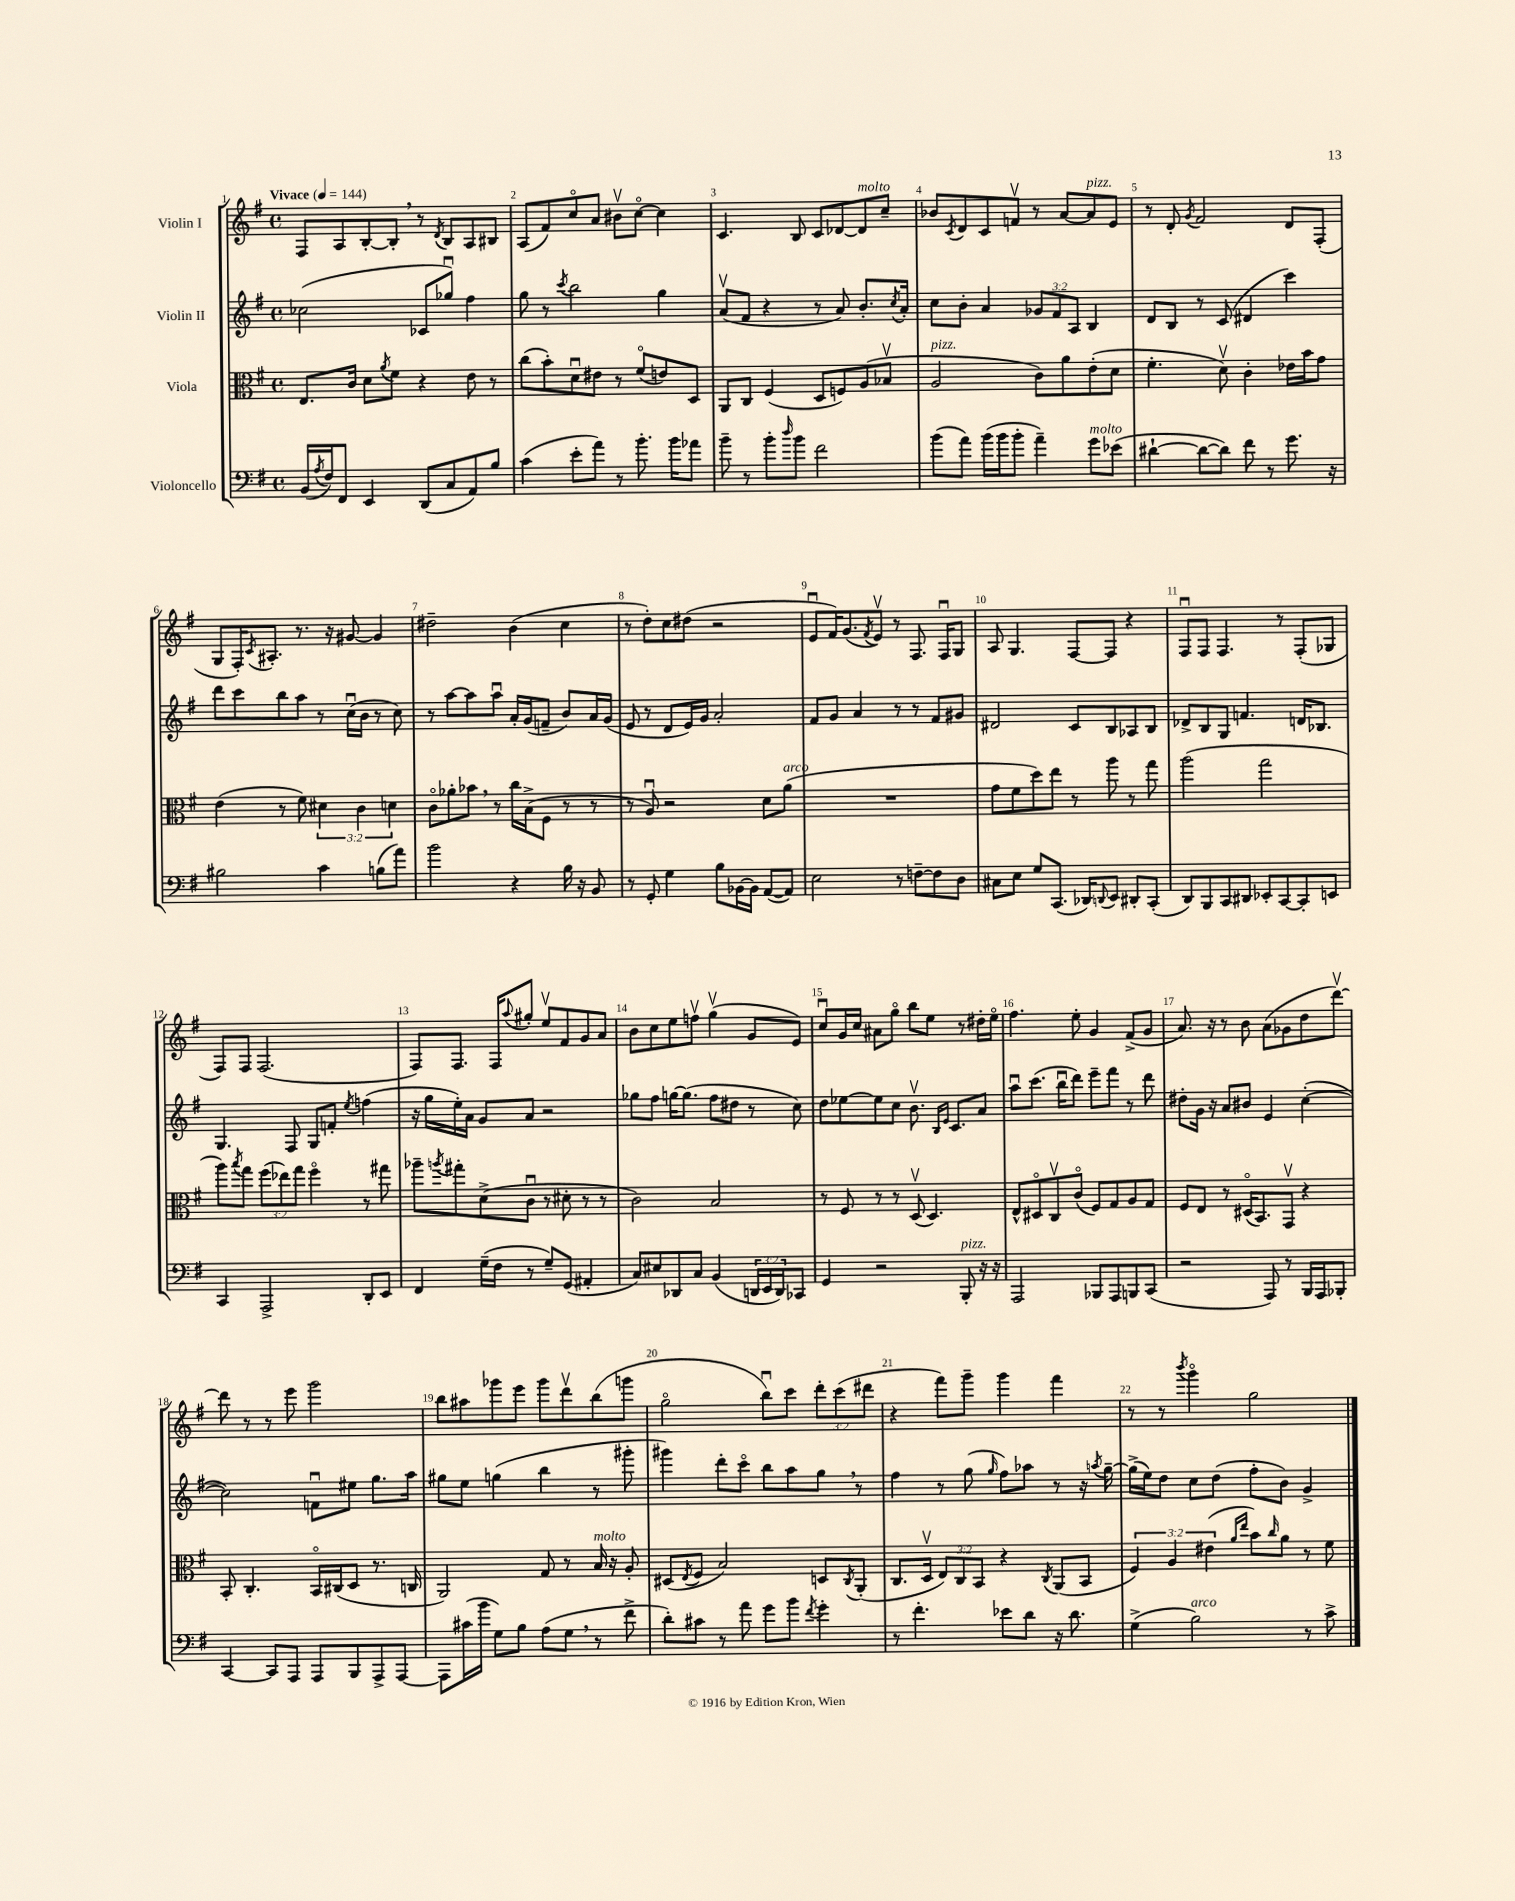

**kern	**kern	**kern	**kern
*staff4	*staff3	*staff2	*staff1
*clefF4	*clefC3	*clefG2	*clefG2
*k[f#]	*k[f#]	*k[f#]	*k[f#]
*M4/4	*M4/4	*M4/4	*M4/4
*met(c)	*met(c)	*met(c)	*met(c)
*MM144	*MM144	*MM144	*MM144
(16BB/LL	8.E/L	(2cc-\	8F#/L
8qA/	.	.	.
16F#/J)	.	.	.
8FF#/J	.	.	8A/
.	16c/Jk	.	.
4EE/	8d\L	.	[8B'/
.	8qa/	.	.
.	8f#\J	.	8B'/]J
(8DD/L	4r	8c-/L	8r
.	.	.	8qd/
8C/	.	8gg-u/J)	8B/L
8AA/)	8e\	4ff#\	8A/
8B/J	8r	.	8B#/J
=	=	=	=
(4c\	(8cc\L	8gg\	(8A/L
.	8b'\)	8r	8f#/)
.	.	8qccc/	.
8e'\L	8du\	2bb\	8cco/
8a\J)	8e#\J	.	8a/J
8r	8r	.	8b#v\L
8.b'\	(8f#o/L	.	[8cco\J
.	8e/)	4gg\	4cc\]
16b\LK	.	.	.
8a-\J	8D/J	.	.
=	=	=	=
8b~\	8AA/L	(8av/L	4.c/
8r	8C/J	8f#/J	.
8b'\L	(4F#/	4r	.
16qqdd/	.	.	.
8b\J	.	.	8B/
2f#\	8D/L	8r	8c/L
.	8F/)	8a/)	[8d-/
.	(8A/	8.b'/L	8d-/]
.	8B-v/J	.	8cc~/J
.	.	8qcc/	.
.	.	16a'/Jk	.
=	=	=	=
(8b\L	2A/	8cc\L	8b-/L
.	.	.	8qc/
8a\J)	.	8b'\J	8d/
(16b\LL	.	4a/	8c/
16b\J	.	.	.
8b'\J	.	.	8fv/J
4a~\)	8c\L)	12g-/L	8r
.	.	12f#/	.
.	8a\	.	[8a/L
.	.	12A/J	.
8g\L	(8e'\	4B/	8a/]
(8e-\J	8d\J	.	8e/J
=	=	=	=
[4d#`\	4.f#'\	8d/L	8r
.	.	8B/J	8d'/
.	.	.	8qg/
8d#\_L	.	8r	2f#/
8d#\]J)	8dv\)	(8c/	.
8f#\	4c'\	4d#/	.
8r	.	.	.
8.g\	16e-\LL	4ccc\)	8d/L
.	16b\J	.	.
.	8g\J	.	(8F#'/J
16r	.	.	.
=	=	=	=
2B#\	(4e\	8ddd\L	8G/L
.	.	8ccc\	16F#'/K)
.	.	.	8qc/
.	.	.	8.A#'/J
.	8r	8bb\	.
.	8f#\)	8aa\J	8.r
4c\	6d#\	8r	.
.	.	.	16r
.	.	(16ccu\LL	[8g#/
.	6c\	.	.
.	.	16b\JJ	.
(8B\L	.	8r	4g#/]
.	6d\	.	.
8a\J)	.	8cc\)	.
=	=	=	=
2b\	8co\L	8r	2dd#~\
.	8a-'\	[8aa\L	.
.	8b-\J	8aa\]	.
.	8r	8aau\J	.
4r	16cc\LL	16a'/LL	(4b\
.	(16B^\J	(16g/J	.
.	8F#\J	8f~/J	.
16B\	8r	8b/L)	4cc\
16r	.	.	.
8BB/	8r	16a/L	.
.	.	(16g/JJ	.
=	=	=	=
8r	8r	8e/	8r
8GG'/	8Au/)	8r	8dd'\L)
4G\	2r	8d/L	8cc\
.	.	16e/L)	(8dd#\J
.	.	16g/JJ	.
8B\L	.	2a'/	2r
[16BB-\L	.	.	.
16BB-\]JJ	.	.	.
([8AA/L	8d\L	.	.
8AA/]J)	(8a\J	.	.
=	=	=	=
2E\	1r	8f#/L	8eu/L
.	.	8g/J	16f#/K)
.	.	.	(8.g/
.	.	4a/	.
.	.	.	8qf#/
.	.	.	8ev/J)
8r	.	8r	8r
[8F~\L	.	8r	8.F#/
8F\]	.	8f#/L	.
.	.	.	16F#u/LK
8D\J	.	8g#/J	8G/J
=	=	=	=
8C#\L	8g\L	2d#/	8A/
8E\J	8f#\	.	4.G/
8G/L	8dd\)	.	.
(8.CC/J	8ee\J	.	.
.	8r	8c/L	[8F#/L
16DD-/LK)	.	.	.
8qqDD/	.	.	.
8EE/J	8aa\	8B/	8F#/]J
8DD#'/L	8r	8A-/	4r
(8CC'/J	8gg\	8B/J	.
=	=	=	=
8DD/L)	(2aa\	8d-^/L	8F#u/L
8BBB/	.	8B/	8F#/J
8CC/	.	8G/J	4.F#/
8DD#/J	.	4.f/	.
8EE-'/L	2gg\	.	.
[8CC/	.	.	8r
8CC'/]	.	16d/LK	(8F#'/L
.	.	8.B-/J	.
8EE/J	.	.	8G-/J
=	=	=	=
4CC/	8aa\L)	4.G/	8F#/L)
.	8qbb/	.	.
.	8gg\J	.	8F#/J
2AAA^/	(12ff#\L	.	(2.F#/
.	12ee-\)	.	.
.	.	8F#/	.
.	12gg\J	.	.
.	4ff#o\	8G/L	.
.	.	8f'/J	.
.	.	8qee/	.
8DD'/L	8r	(4ff\	.
8EE/J	8gg#\	.	.
=	=	=	=
4FF#/	8aa-~\L	16r	8F#/L)
.	.	16gg\LL	.
.	8qaa/	.	.
.	8gg#'\	16ee'\)	8.F#/J
.	.	16a\JJ	.
(16G~\LL	(8d^\	8g/L	.
16F#\JJ	.	.	16F#/LK
.	.	.	8qqaa/
8r	8cu\J	8a/J	8gg#'/J
8G~/L)	8r	2r	8eev/L
(8GG/J	8d#'\	.	8f#/
4AA#'/	8r	.	8g/
.	8r	.	8a/J
=	=	=	=
8C/L)	2c\)	8gg-\L	8b\L
8E#/	.	8ff#\J	8cc\
8DD-/	.	[16gg\LK	8ee\
.	.	(8.gg\]J	.
8C/J	.	.	8ffv\J
(4BB/	2B/	8ff#\L	(4ggv\
.	.	8dd#\J	.
24DD/LL	.	8r	8g/L
24EE/	.	.	.
24DD/J)	.	.	.
8CC-/J	.	8cc\)	8e/J)
=	=	=	=
4GG/	8r	8dd\L	8ccu/L
.	8F#/	[8ee-\	16g/L
.	.	.	16cc/JJ
2r	8r	8ee-\]	8a#\L
.	8r	8cc\J	8ggo\J
.	(8Dv/	8.bv\	8bb\L
.	4.D/)	.	8ee\J
.	.	16qqB/LL	.
.	.	16qqe/JJ	.
.	.	8.c/L	.
8BBB'/	.	.	8r
16r	.	8a/J	16dd#'\LL
16r	.	.	16eeo\JJ
=	=	=	=
2AAA/	8E^^/L	8aau\L	4.ff#\
.	8D#o/	(8.ccc\J	.
.	8Cv/	.	.
.	.	16bbu\LK	.
.	(8co/J	8ddd\J)	8ee'\
8BBB-/L	8F#/L)	8eee~\L	4g/
8AAA/	8G/	8fff#\J	.
8BBB/	8A/	8r	(8f#^/L
(8CC/J	8G/J	8ddd\	8g/J
=	=	=	=
2r	8F#/L	8dd#'\L	8.a/)
.	8E/J	16g\Jk	.
.	.	16r	16r
.	8r	8a/L	8r
.	(16D#o/LK	8b#/J	8b\
.	8.BB/)	.	.
8AAA/)	.	4e/	(8a\L
8r	8GGv/J	.	8g-\
16BBB/LL	4r	([4cc'\	8dd\
16AAA/J	.	.	.
8BBB-'/J	.	.	[8dddv\J)
=	=	=	=
[4CC/	8BB'/	2cc\])	8ddd\]
.	4.C'/	.	8r
8CC/]L	.	.	8r
8AAA/J	.	.	8eee\
8AAA/L	16BBo/LL	8fu\L	2ggg\
.	(16C#/J	.	.
8BBB/	8D/J	8ee#\J	.
8AAA^/	8.r	8.gg\L	.
[8AAA/J	.	.	.
.	16C/	16aa\Jk	.
=	=	=	=
8AAA\]L	2AA/)	8gg#\L	8bb\L
(16c#\L	.	8ee\J	8aa#\
16b\JJ	.	.	.
8G\L)	.	(4gg\	8ggg-\
8B\J	.	.	8eee\J
(8A\L	8G/	4bb\	8ggg-\L
8G\J	8r	.	8dddv\
8r	16B/	8r	(8bb\
.	16r	.	.
8f#^\	8A'/	8ggg#'\	8ggg\J
=	=	=	=
8d'\L)	(8D#/L	4ggg#\)	2ggo\
.	8qE/	.	.
8c#\J	8F#/J	.	.
8r	2B/)	8ddd'\L	.
8a\	.	8ccco\J	.
8g\L	.	8bb\L	8bbu\L)
8b\J	.	8aa\	8ccc\J
8qf#/	.	.	.
4g'\	8D/L	8gg\J	12ddd'\L
.	.	.	(12ccc\
.	8qC/	.	.
.	(8AA'/J	8r	.
.	.	.	12ddd#\J
=	=	=	=
8r	8.C/L	4ff#\	4r
4.f#'\	.	.	.
.	16Dv/Jk	.	.
.	12E/L)	8r	8fff#\L)
.	12C/	.	.
.	.	(8gg\	8ggg~\J
.	12BB/J	.	.
.	.	16qqgg/	.
8e-\L	4r	8ff#\L)	4ggg\
8d\J	.	8aa-\J	.
.	8qC/	.	.
16r	(8AA/L	8r	4fff#\
8.d\	.	.	.
.	8BB/J	16r	.
.	.	8qaa/	.
.	.	[16gg~\	.
=	=	=	=
(4G^\	6F#/)	(16gg^\]LL	8r
.	.	16ee\J)	.
.	.	8dd\J	8r
.	6A/	.	.
.	.	.	8qbbb/
2B\)	.	8cc\L	4gggo\
.	(6e#\	.	.
.	.	(8dd\J	.
.	16qqa/LL	.	.
.	16qqee/JJ	.	.
.	8b\L)	8ff#'\L	2gg\
.	16qqcc/	.	.
.	8a\J	8b\J)	.
8r	8r	4g^/	.
8c^\	8f#\	.	.
==	==	==	==
*-	*-	*-	*-
